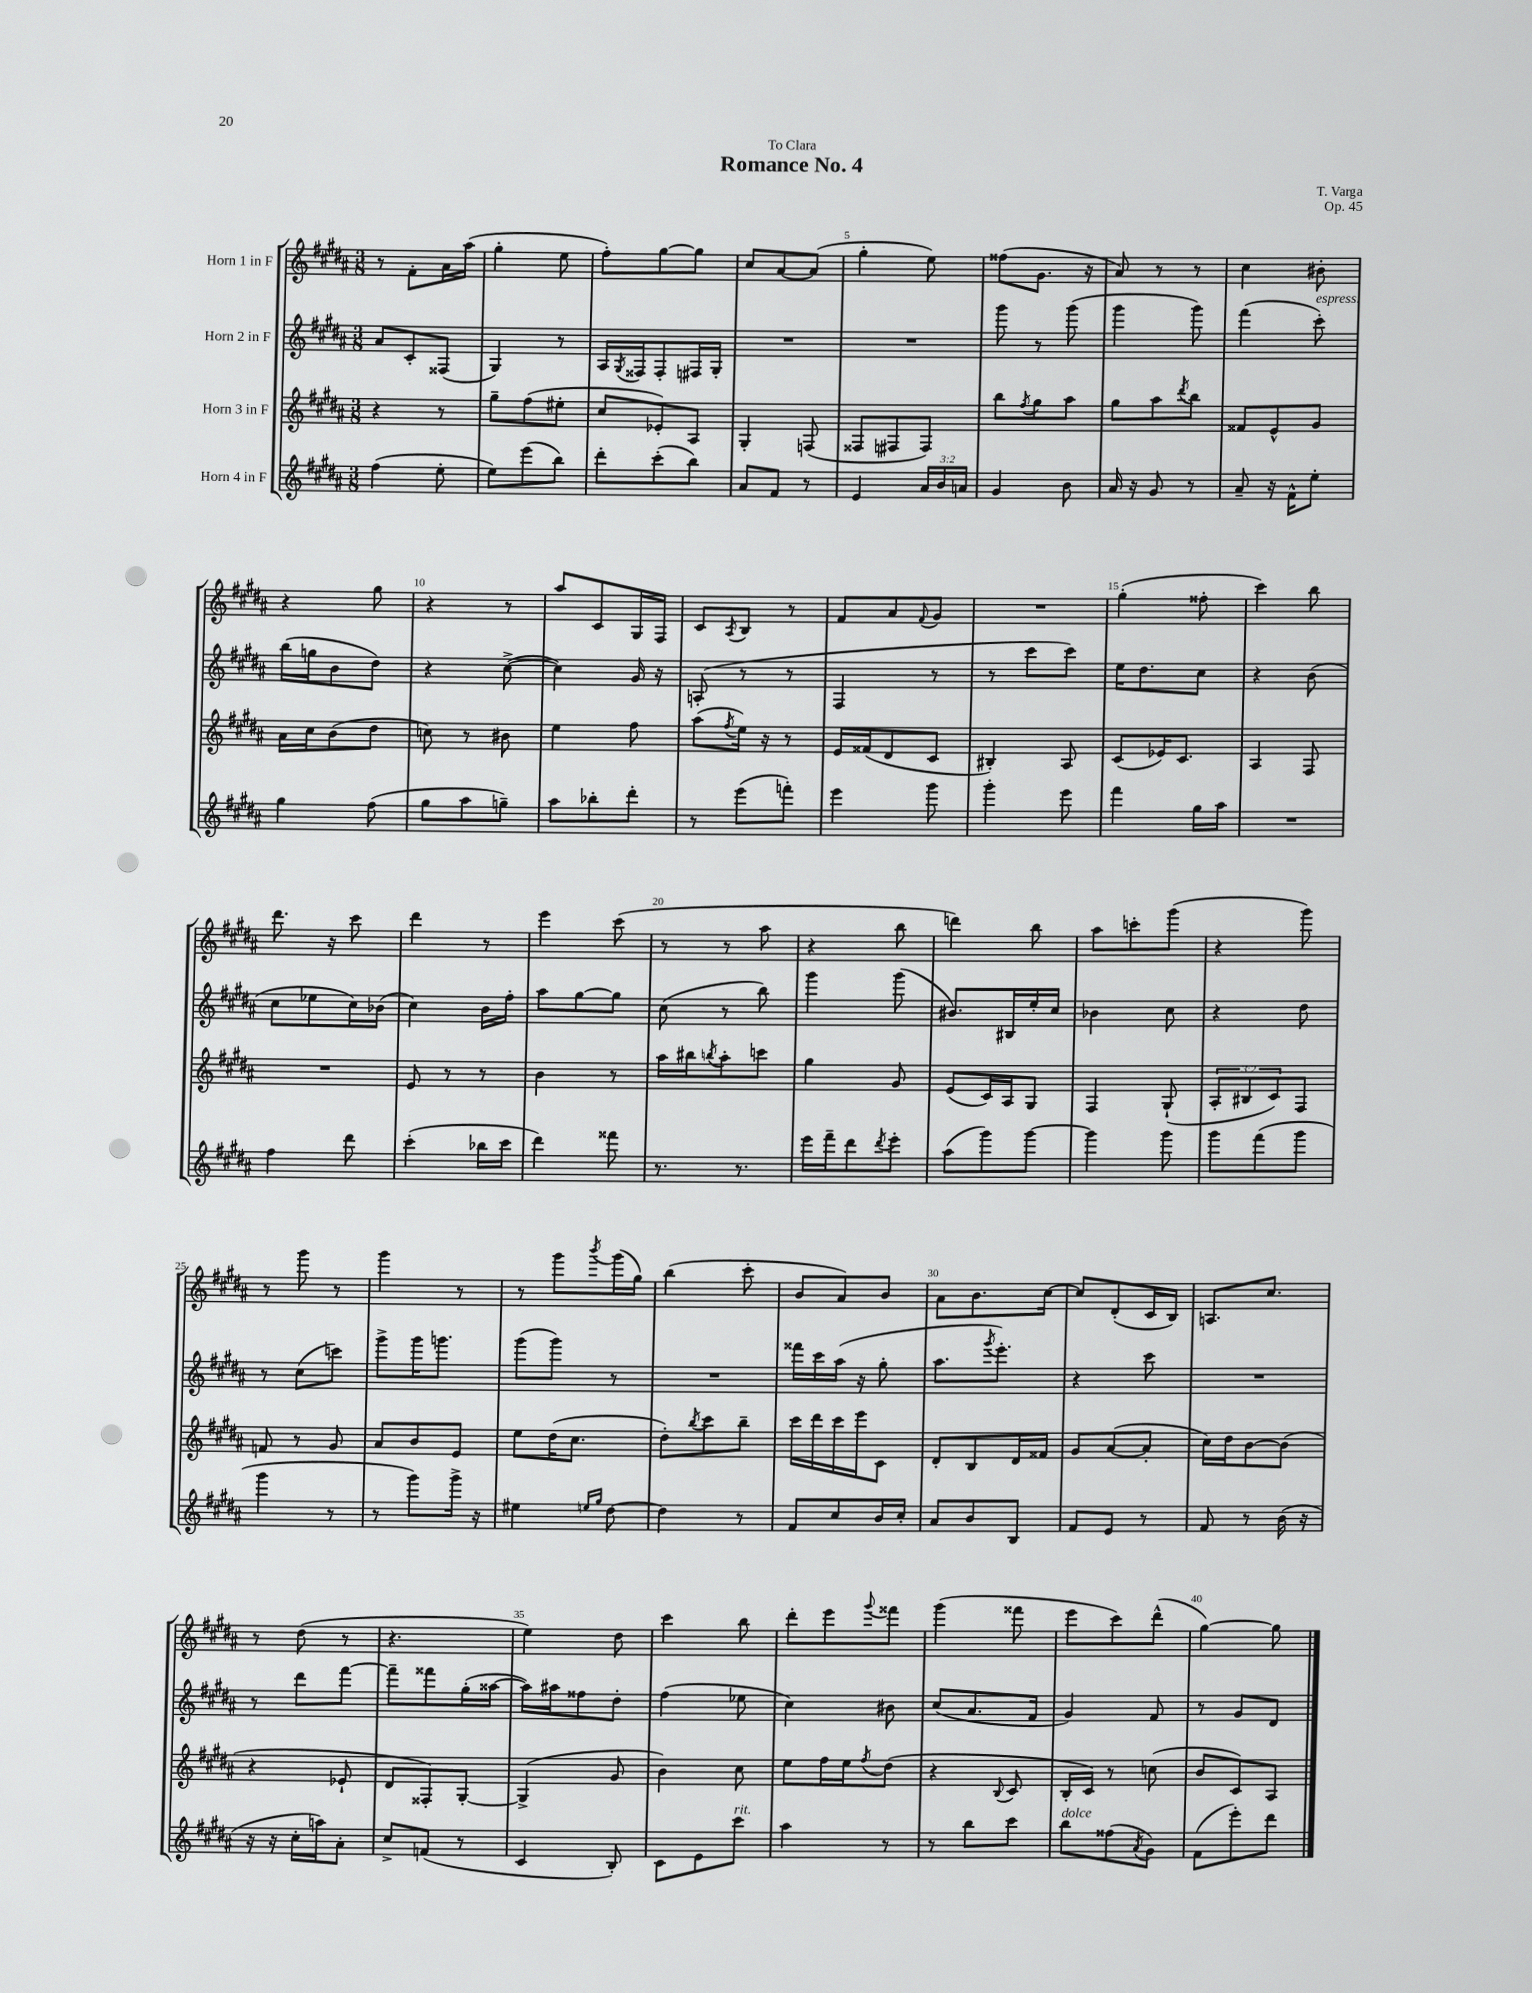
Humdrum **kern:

**kern	**kern	**kern	**kern
*staff4	*staff3	*staff2	*staff1
*clefG2	*clefG2	*clefG2	*clefG2
*k[f#c#g#d#a#]	*k[f#c#g#d#a#]	*k[f#c#g#d#a#]	*k[f#c#g#d#a#]
*M3/8	*M3/8	*M3/8	*M3/8
(4ff#	4r	8a#	8r
.	.	8c#'	8f#'
8ee'	8r	(8F##	16a#
.	.	.	(16aa#
=	=	=	=
8ee)	8gg#~	4G#)	4gg#'
(8eee	(8ff#	.	.
8bb)	8ee#'	8r	8ee
=	=	=	=
8ddd#'	8cc#	16A#	8ff#')
.	.	8qG#	.
.	.	16F##	.
(8ccc#'	8e-')	8F##'	[8gg#
8bb)	8A#	16F#	8gg#]
.	.	16G#'	.
=	=	=	=
8a#	4G#'	4.r	8cc#
8f#	.	.	[8a#
8r	(8F	.	(8a#]
=	=	=	=
4e	8F##	4.r	4gg#'
.	8F#	.	.
24a#	8F#)	.	8ee)
24b	.	.	.
24a	.	.	.
=	=	=	=
4g#	8bb	8ggg#	(8ff##
.	8qff#	.	.
.	8gg#	8r	8.g#
8b	8aa#	(8ggg#	.
.	.	.	16r
=	=	=	=
16a#	8gg#	4ggg#	8a#)
16r	.	.	.
8g#	8aa#	.	8r
.	8qddd#	.	.
8r	8bb	8ggg#)	8r
=	=	=	=
8a#~	8f##	(4fff#	4cc#
16r	8e^^	.	.
16f#^^	.	.	.
8ee'	8g#	8ccc#')	8b#'
=	=	=	=
4gg#	16a#	(16bb	4r
.	16cc#	16gg	.
.	(8b	8b	.
(8ff#	8dd#	8dd#)	8gg#
=	=	=	=
8gg#	8cc)	4r	4r
8aa#	8r	.	.
8gg~)	8b#	([8cc#^	8r
=	=	=	=
8aa#	4ee	4cc#])	8aa#
8bb-'	.	.	8c#
8ddd#'	8ff#	16g#	16G#
.	.	16r	16F#
=	=	=	=
8r	(8aa#	(8A'	8c#
.	8qff#	.	8qA#
(8eee	16ee)	8r	8B
.	16r	.	.
8fff')	8r	8r	8r
=	=	=	=
4eee	16e	4F#	8f#
.	(16f##	.	.
.	8d#	.	8a#
.	.	.	8qqf#
8ggg#	8c#	8r	8g#
=	=	=	=
4ggg#'	4B#')	8r	4.r
.	.	8ccc#	.
8eee	8A#	8ccc#)	.
=	=	=	=
4fff#	(8c#	16ee	(4gg#'
.	.	8.dd#	.
.	16e-)	.	.
.	8.c#	.	.
16gg#	.	8cc#	8ff##'
16aa#	.	.	.
=	=	=	=
4.r	4A#	4r	4ccc#)
.	8F#	(8b	8bb
=	=	=	=
4ff#	4.r	8cc#	8.ddd#
.	.	8ee-	.
.	.	.	16r
8ddd#	.	16cc#)	8ccc#
.	.	(16b-	.
=	=	=	=
(4ccc#'	8e	4cc#)	4ddd#
.	8r	.	.
16bb-	8r	16b	8r
16ccc#	.	16ff#'	.
=	=	=	=
4ddd#)	4b	8aa#	4eee
.	.	[8gg#	.
8fff##	8r	8gg#]	(8ccc#
=	=	=	=
8.r	16aa#	(8cc#	8r
.	16bb#	.	.
.	8qbb	.	.
.	8aa#'	8r	8r
8.r	.	.	.
.	8ccc	8bb)	8aa#
=	=	=	=
16eee	4gg#	4ggg#	4r
16fff#~	.	.	.
8ddd#	.	.	.
8qddd#	.	.	.
8eee'	8g#	(8ggg#	8bb
=	=	=	=
(8aa#	(8e	8.b#)	4ddd)
8ggg#)	16c#)	.	.
.	16A#	16B#	.
[8ggg#	8G#	16ee'	8bb
.	.	16cc#	.
=	=	=	=
4ggg#]	4F#	4b-	8aa#
.	.	.	8ccc'
8ggg#	(8G#`	8cc#	(8ggg#
=	=	=	=
8ggg#	12A#'	4r	4r
.	12B#	.	.
(8fff#	.	.	.
.	12c#)	.	.
8ggg#	8F#	8dd#	8ggg#)
=	=	=	=
4ggg#	8f	8r	8r
.	8r	(8cc#	8ggg#
8r	8g#	8ccc)	8r
=	=	=	=
8r	8a#	8ggg#^	4ggg#
8ggg#)	8b	16ggg#	.
.	.	8.ggg	.
16ggg#^	8e	.	8r
16r	.	.	.
=	=	=	=
4ee#	8ee	(8ggg#	8r
.	(16dd#	8ggg#)	8ggg#
.	8.cc#	.	.
16qqee	.	.	.
16qqgg#	.	.	8qbbb
[8dd#	.	8r	(16ggg#
.	.	.	16gg#)
=	=	=	=
4dd#]	8dd#')	4.r	(4bb
.	8qbb	.	.
.	8ccc#	.	.
8r	8bb~	.	8ccc#'
=	=	=	=
8f#	16ccc#	16fff##	8b
.	16ddd#	16ccc#	.
8cc#	16ccc#	(16aa#	8a#)
.	16eee	16r	.
16b	8c#	8gg#'	8b
16cc#'	.	.	.
=	=	=	=
8a#	8d#'	8.aa#	8a#
8b	8B	.	8.b
.	.	8qggg#	.
.	.	8.eee')	.
8B	16d#	.	.
.	16f##	.	[16cc#
=	=	=	=
8f#	8g#	4r	8cc#]
8e	([8a#	.	(8d#'
8r	8a#']	8ccc#	16c#
.	.	.	16B)
=	=	=	=
8f#	16cc#)	4.r	8.A
.	16dd#	.	.
8r	[8b	.	.
.	.	.	8.cc#
(16b	(8b]	.	.
16r	.	.	.
=	=	=	=
16r	4r	8r	8r
16r	.	.	.
16cc#'	.	8ddd#	(8dd#
16aa)	.	.	.
8a#'	8e-`	[8fff#	8r
=	=	=	=
8cc#^	8d#	8fff#~]	4.r
(8f	8F##')	8fff##	.
8r	[8G#'	(16gg#'	.
.	.	[16aa##	.
=	=	=	=
4c#	(4G#^]	16aa##])	4ee)
.	.	16aa#	.
.	.	8ff##	.
8B')	8g#	8dd#'	8dd#
=	=	=	=
8c#	4b)	(4ff#	4ccc#
8e	.	.	.
8ccc#	8cc#	8ee-	8bb
=	=	=	=
4aa#	8ee	4cc#)	8ddd#'
.	16ff#	.	8eee
.	16ee	.	.
.	8qff#	.	8qqggg#
8r	(8dd#	8b#	8fff##
=	=	=	=
8r	4r	(8cc#	(4ggg#
8bb	.	8.a#	.
.	8qqB	.	.
8ccc#	8c#	.	8fff##
.	.	16f#	.
=	=	=	=
8bb	16B'	4g#)	8eee
.	16c#)	.	.
(8ff##	8r	.	8ccc#)
8qa#	.	.	.
8g#)	(8cc	8f#	(8ddd#^^
=	=	=	=
(8f#	8b	8r	[4gg#)
8eee')	8c#)	8g#	.
8ddd#	8A#	8d#	8gg#]
==	==	==	==
*-	*-	*-	*-
